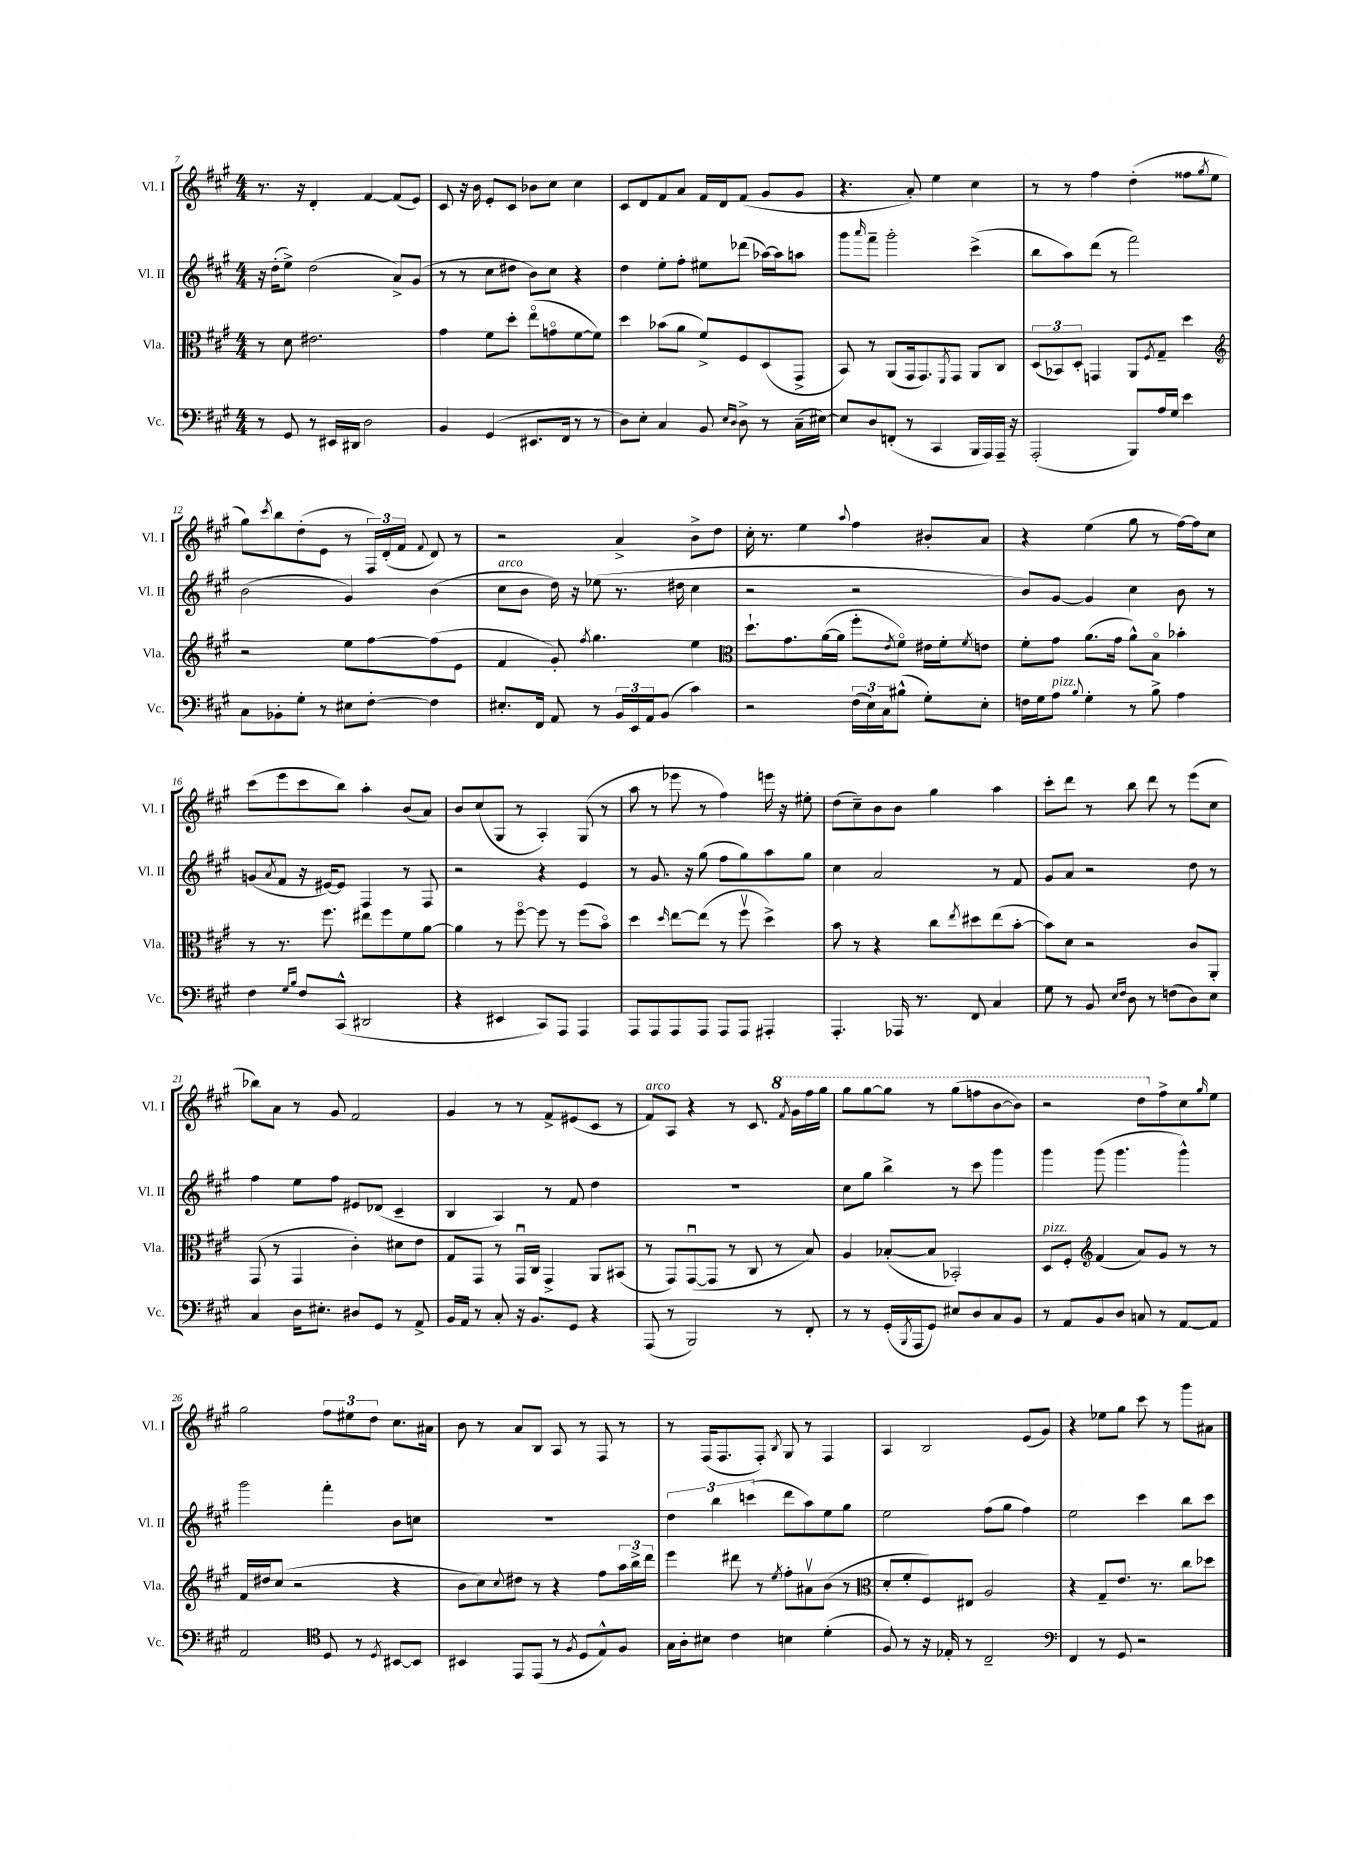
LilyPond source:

<<
\new StaffGroup <<
\new Staff = "s0" \with { instrumentName = "Vl. I" shortInstrumentName = "Vl. I" } {
    \clef treble \key a \major \numericTimeSignature \time 4/4
    r8. r16 d'4-. fis'4~ fis'8( e'8) |
    cis'8 r16 b'16 e'8-. cis'8 bes'8 cis''8 cis''4 |
    cis'8 d'8 fis'8 a'8 fis'16 d'16 fis'8( gis'8 gis'8 |
    r4. a'8-.) e''4 cis''4 |
    r8 r8 fis''4 d''4-.( fisis''8 \acciaccatura { gis''8 } e''8 |
    gis''8) \acciaccatura { cis'''8 } b''8 d''8-.( e'8 r8 \tuplet 3/2 { fis16) d'16-.( fis'16 } \appoggiatura { fis'8 } d'8) r8 |
    r2 a'4-> b'8-> d''8 |
    cis''16-. r8. e''4 \appoggiatura { a''8 } fis''4 bis'8-. a'8 |
    r4 e''4( gis''8 r8 fis''16~) fis''16 cis''8 |
    cis'''8( e'''8 cis'''8 b''8) a''4-. b'8( a'8) |
    b'8 cis''8( gis8 r8 a4-.) gis8( r8 |
    a''8 r8 ees'''8 r8 fis''4) e'''16 r16 eis''8-. |
    d''8( cis''8--) b'8 b'8 gis''4 a''4 |
    cis'''8-. d'''8 r8 b''8 d'''8 r8 e'''8( cis''8 |
    bes''8) a'8 r8 gis'8 fis'2 |
    gis'4 r8 r8 fis'8-> eis'8( cis'8 r8 |
    fis'8^\markup { \italic "arco" }) a8 r4 r8 cis'8. \ottava #1 \acciaccatura { fis''8 } gis''16 fis'''16 gis'''16 |
    gis'''8 gis'''8~ gis'''8 r8 gis'''8( f'''8 b''8~ b''8) |
    r2 d'''8 \ottava #0 fis''8-> cis''8 \grace { gis''16 } e''8 |
    gis''2 \tuplet 3/2 { fis''8 eis''8 d''8 } cis''8. ais'16 |
    b'8 r8 a'8 b8 a8 r8 fis8 r8 |
    r8 fis16( fis8. fis8-.) \acciaccatura { b8 } gis8 r8 fis4 |
    a4 b2 e'8( gis'8) |
    r4 ees''8 gis''8 cis'''8 r8 gis'''8 ais'8 \bar "|." |
}
\new Staff = "s1" \with { instrumentName = "Vl. II" shortInstrumentName = "Vl. II" } {
    \clef treble \key a \major \numericTimeSignature \time 4/4
    r16 d''16-.( e''8->) d''2( a'8->) gis'8( |
    r8 r8 cis''8 dis''8 b'8) cis''8 r4 |
    d''4 e''8-. fis''8-. eis''8 des'''8( aes''16~) aes''16 a''8 |
    gis'''8 \grace { a'''16 } fis'''8-- gis'''2-. cis'''4->( |
    b''8 a''8) d'''8( r8 fis'''2) |
    b'2( gis'4) b'4( |
    cis''8^\markup { \italic "arco" } b'8 d''16) r16 ees''8( r8. dis''16 cis''4 |
    r2 r2 |
    b'8) gis'8~ gis'4 cis''4 b'8 r8 |
    g'8( \acciaccatura { a'8 } fis'8 r16 eis'16~) eis'8 fis4 r8 fis8 |
    r2 r4 e'4 |
    r8 gis'8. r16 gis''8( fis''8 gis''8) a''8 gis''8 |
    cis''4 a'2 r8 fis'8 |
    gis'8 a'8 r2 d''8 r8 |
    fis''4 e''8 fis''8 eis'8 des'8( cis'4-- |
    b4 a4) r8 fis'8 d''4 |
    R1 |
    cis''8 gis''8 b''4-> r8 cis'''8 gis'''4 |
    gis'''4 gis'''8( gis'''4. gis'''4-^) |
    gis'''2 fis'''4-. b'8 c''8 |
    R1 |
    \tuplet 3/2 { d''4 b''4 c'''4( } d'''8 a''8) e''8 gis''8 |
    e''2 fis''8( gis''8 fis''4) |
    e''2 cis'''4 b''8 cis'''8 \bar "|." |
}
\new Staff = "s2" \with { instrumentName = "Vla." shortInstrumentName = "Vla." } {
    \clef alto \key a \major \numericTimeSignature \time 4/4
    r8 d'8 eis'2. |
    gis'4 fis'8 d''8-. e''8\flageolet( g'8\flageolet fis'8~ fis'8) |
    d''4 bes'8( a'8 fis'8->) fis8 d8( gis,8-> |
    b,8) r8 a,8( gis,16 gis,8.) \acciaccatura { fis,8 } gis,8 a,8 cis8 |
    \tuplet 3/2 { d8( bes,8) d8-. } g,4 a,8 \acciaccatura { fis8 } gis8-- d''4 |
    \clef treble r2 e''8 fis''8~ fis''8( e'8 |
    fis'4 gis'8-.) \acciaccatura { fis''8 } gis''4. e''4 |
    \clef alto d''8.-! gis'8. a'16~( a'16 fis''8-. \acciaccatura { e'8 } fis'8\flageolet) eis'16 fis'16-. \acciaccatura { fis'8 } e'8 |
    fis'8-. gis'8 a'8.( gis'16 a'8-^) b8\flageolet bes'4-. |
    r8 r8. fis''8. eis''8 fis''8 fis'8 a'8~ |
    a'4 r8 fis''8~\flageolet fis''8 r8 fis''8( b'8\flageolet) |
    d''4 \grace { d''16 } e''8~ e''8( r8 fis''8\upbow d''4->) |
    b'8 r8 r4 cis''8 \acciaccatura { e''8 } dis''8 e''8( b'8~-. |
    b'8) d'8 r2 cis'8 a,8-. |
    gis,8( r8 gis,4 cis'4-.) dis'8 e'8 |
    gis8 gis,8 r8 gis,16\downbow cis16 gis,4-> a,8 bis,8( |
    r8 gis,8) gis,8~\downbow( gis,8 r8 cis8 r8 b8) |
    a4 bes8~-.( bes8 bes,2-.) |
    d8^\markup { \italic "pizz." } fis8-. \clef treble fis'4( a'8) gis'8 r8 r8 |
    fis'16 dis''16 cis''8( r2 r4 |
    b'8 cis''8) \appoggiatura { cis''8 } dis''8 r8 r4 fis''8 \tuplet 3/2 { a''16 b''16-> d'''16 } |
    e'''4 dis'''8 r8 \acciaccatura { e''8 } fis''8-. ais'8\upbow b'8( r8 |
    \clef alto d'8-. fis'8-. fis8) eis8 a2 |
    r4 gis8-- e'8. r8. cis''8 des''8 \bar "|." |
}
\new Staff = "s3" \with { instrumentName = "Vc." shortInstrumentName = "Vc." } {
    \clef bass \key a \major \numericTimeSignature \time 4/4
    r8 gis,8 r8 eis,16 dis,16 d2 |
    b,4 gis,4( eis,8. fis,16 r8 r8 |
    d8) e8-. cis4 b,8 \grace { e16 d16 } d8-> r8 cis16--( eis16~) |
    eis8 d8 f,8-.( r8 cis,4 b,,16 a,,16) a,,16-- r16 |
    a,,2-.( b,,8) a16 gis16 e'4 |
    cis8 bes,8-. gis8-. r8 eis8 fis8~-. fis4 |
    eis8.-. fis,16 a,8 r8 \tuplet 3/2 { b,16 e,16 a,16 } b,8( cis'4) |
    r2 \tuplet 3/2 { fis16( e16) cis16 } bis8-^( gis8-.) e8-. |
    f16 gis16 a8^\markup { \italic "pizz." } \appoggiatura { b8 } gis4-. r8 b8-> a4 |
    fis4 \grace { gis16 b16 } fis8 cis,8-^( dis,2 |
    r4 eis,4 cis,8) a,,8 a,,4 |
    a,,8 a,,8 a,,8 a,,8 a,,8 a,,8 ais,,4-. |
    a,,4.-. aes,,16 r8. fis,8 cis4 |
    gis8 r8 b,8 \grace { e16 fis16 } d8 r8 f8( d8) e8 |
    cis4 d16 eis8.-. dis8 gis,8 r8 a,8-> |
    b,16 a,16 r8 cis8-. r16 b,8. gis,8 r4 |
    a,,8( r8 b,,2) r8 fis,8-. |
    r8 r8 gis,16-.( \acciaccatura { b,,8 } a,,16 gis,8) eis8 d8 cis8 b,8 |
    r8 a,8 b,8 d8 c8 r8 a,8~ a,8 |
    a,2 \clef tenor d8 r8 \acciaccatura { d8 } bis,8~ bis,8 |
    bis,4 e,8 e,8( r8 \acciaccatura { fis8 } d8 e8-^) fis8 |
    gis16 a16-. bis8 cis'4 b4 d'4-.( |
    fis8) r8 r16 ees16-. r8 cis2-- |
    \clef bass fis,4 r8 gis,8 r2 \bar "|." |
}
>>
>>
\layout { \context { \Score currentBarNumber = #7 } }
